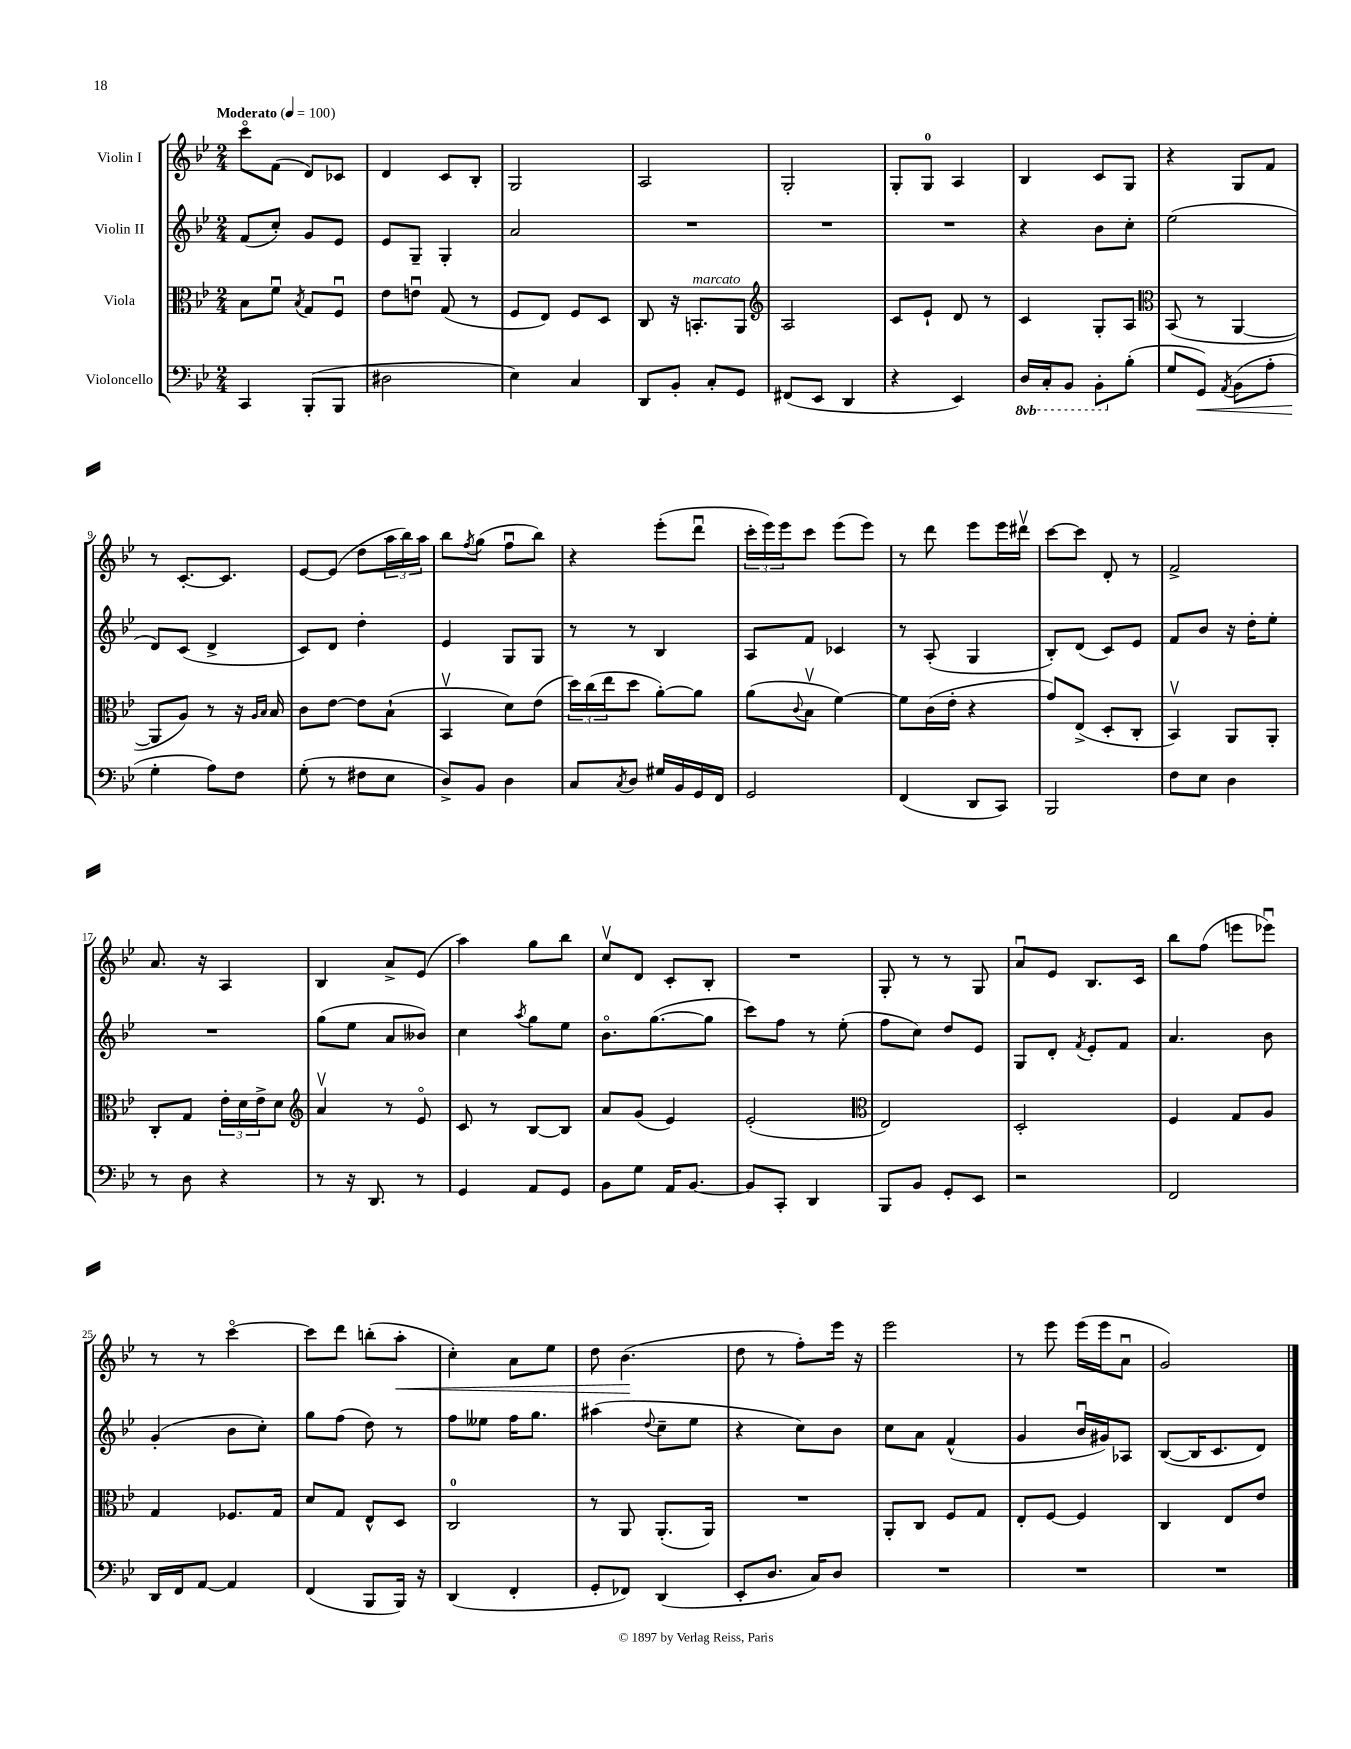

**kern	**kern	**kern	**kern
*staff4	*staff3	*staff2	*staff1
*clefF4	*clefC3	*clefG2	*clefG2
*k[b-e-]	*k[b-e-]	*k[b-e-]	*k[b-e-]
*M2/4	*M2/4	*M2/4	*M2/4
*MM100	*MM100	*MM100	*MM100
4CC	8B-	(8f	8ccco
.	8fu	8cc')	(8f
.	8qB-	.	.
(8BBB-'	8G	8g	8d)
8BBB-	8Fu	8e-	8c-
=	=	=	=
2D#	8e-	8e-	4d
.	8eu	8G~	.
.	(8G	4G'	8c
.	8r	.	8B-'
=	=	=	=
4E-)	8F	2a	2G
.	8E-)	.	.
4C	8F	.	.
.	8D	.	.
=	=	=	=
8DD	8C	2r	2A
8BB-'	16r	.	.
.	8.BB'	.	.
8C'	.	.	.
8GG	8AA	.	.
=	=	=	=
*	*clefG2	*	*
(8FF#	2A	2r	2G'
8EE-	.	.	.
4DD	.	.	.
=	=	=	=
4r	8c	2r	8G'
.	8e-`	.	8G
4EE-)	8d	.	4A
.	8r	.	.
=	=	=	=
16DD	4c	4r	4B-
16CC'	.	.	.
8BBB-	.	.	.
8BBB-'	8G'	8b-	8c
(8B-'	8A	8cc'	8G
=	=	=	=
*	*clefC3	*	*
8G	(8BB-	(2ee-	4r
8GG)	8r	.	.
8qAA	.	.	.
(8BB-	[4AA	.	8G
8A'	.	.	8f
=	=	=	=
4G'	8AA]	8d)	8r
.	8A)	(8c	[8.c'
8A)	8r	4d^	.
.	.	.	8.c]
8F	16r	.	.
.	16qqA	.	.
.	16qqB-	.	.
.	16B-	.	.
=	=	=	=
(8G'	8c	8c)	[8e-
8r	[8e-	8d	(8e-]
8F#	8e-]	4dd'	8dd
8E-	(8B-`	.	24aa
.	.	.	24bb-)
.	.	.	24aa
=	=	=	=
8D^)	4BB-v	4e-	8bb-
.	.	.	8qff
8BB-	.	.	(8gg
4D	8d)	8G	8ffu
.	(8e-	8G	8bb-)
=	=	=	=
8C	24dd)	8r	4r
.	(24cc	.	.
.	24ee-	.	.
8qC	.	.	.
8D	8dd	8r	.
16G#	[8a')	4B-	(8eee-'
16BB-	.	.	.
16GG	8a]	.	8dddu
16FF	.	.	.
=	=	=	=
2GG	(8a	8A	24ccc'
.	.	.	24eee-)
.	.	.	24eee-
.	8qqc	.	.
.	8B-v	8f	8ccc
.	[4f)	4c-	(8eee-
.	.	.	8eee-)
=	=	=	=
(4FF	8f]	8r	8r
.	(16c	(8A'	8ddd
.	16e-'	.	.
8DD	4r	4G	8eee-
8CC)	.	.	16eee-
.	.	.	16ddd#v
=	=	=	=
2BBB-	8g)	8B-')	[8ccc
.	(8E-^	(8d	8ccc]
.	8D'	8c)	8d'
.	8C'	8e-	8r
=	=	=	=
8F	4BB-v)	8f	2f^
8E-	.	8b-	.
4D	8AA	16r	.
.	.	16dd'	.
.	8AA'	8ee-'	.
=	=	=	=
8r	8C'	2r	8.a
8D	8G	.	.
.	.	.	16r
4r	24e-'	.	4A
.	24d	.	.
.	24e-^	.	.
.	8d	.	.
=	=	=	=
*	*clefG2	*	*
8r	4av	(8gg	4B-
16r	.	8ee-	.
8.DD	.	.	.
.	8r	8a	8a^
8r	8e-o	8b--)	(8e-
=	=	=	=
4GG	8c	4cc	4aa)
.	8r	.	.
.	.	8qaa	.
8AA	[8B-	8gg	8gg
8GG	8B-]	8ee-	8bb-
=	=	=	=
8BB-	8a	8.b-o	8ccv
8G	(8g	.	8d
.	.	([8.gg	.
16AA	4e-)	.	8c'
[8.BB-	.	.	.
.	.	8gg]	8B-'
=	=	=	=
8BB-]	(2e-'	8ccc)	2r
8CC'	.	8ff	.
4DD	.	8r	.
.	.	(8ee-'	.
=	=	=	=
*	*clefC3	*	*
8BBB-	2E-)	8ff	8G'
8BB-	.	8cc)	8r
8GG'	.	8dd	8r
8EE-	.	8e-	8G
=	=	=	=
2r	2D'	8G	8au
.	.	8d'	8e-
.	.	8qf	.
.	.	8e-'	8.B-
.	.	8f	.
.	.	.	16c
=	=	=	=
2FF	4F	4.a	8bb-
.	.	.	(8ff
.	8G	.	8eee
.	8A	8b-	8eee-u)
=	=	=	=
16DD	4G	(4g'	8r
16FF	.	.	.
[8AA	.	.	8r
4AA]	8.F-	8b-	[4ccco
.	.	8cc')	.
.	16G	.	.
=	=	=	=
(4FF	8d	8gg	8ccc]
.	8G	(8ff	8ddd
8BBB-	8E-^^	8dd)	(8bb'
16BBB-)	8D	8r	8aa'
16r	.	.	.
=	=	=	=
(4DD	2C	8ff	4cc')
.	.	8ee--	.
4FF'	.	16ff	8a
.	.	8.gg	.
.	.	.	8ee-
=	=	=	=
8GG'	8r	(4aa#	8dd
8FF-)	8AA	.	(4.b-
.	.	8qqdd	.
(4DD	(8.AA'	8cc~	.
.	.	8ee-	.
.	16AA)	.	.
=	=	=	=
8EE-'	2r	4r	8dd
8.D	.	.	8r
.	.	8cc)	8ff')
16C)	.	.	.
8D	.	8b-	16eee-
.	.	.	16r
=	=	=	=
2r	8AA'	8cc	2eee-
.	8C	8a	.
.	8F	(4f^^	.
.	8G	.	.
=	=	=	=
2r	8E-'	4g	8r
.	[8F	.	8eee-
.	4F]	16b-u	(16eee-
.	.	16g#)	16eee-
.	.	8A-	8au
=	=	=	=
2r	4C	([8B-	2g)
.	.	16B-]	.
.	.	8.c	.
.	8E-	.	.
.	8e-	8d)	.
==	==	==	==
*-	*-	*-	*-
